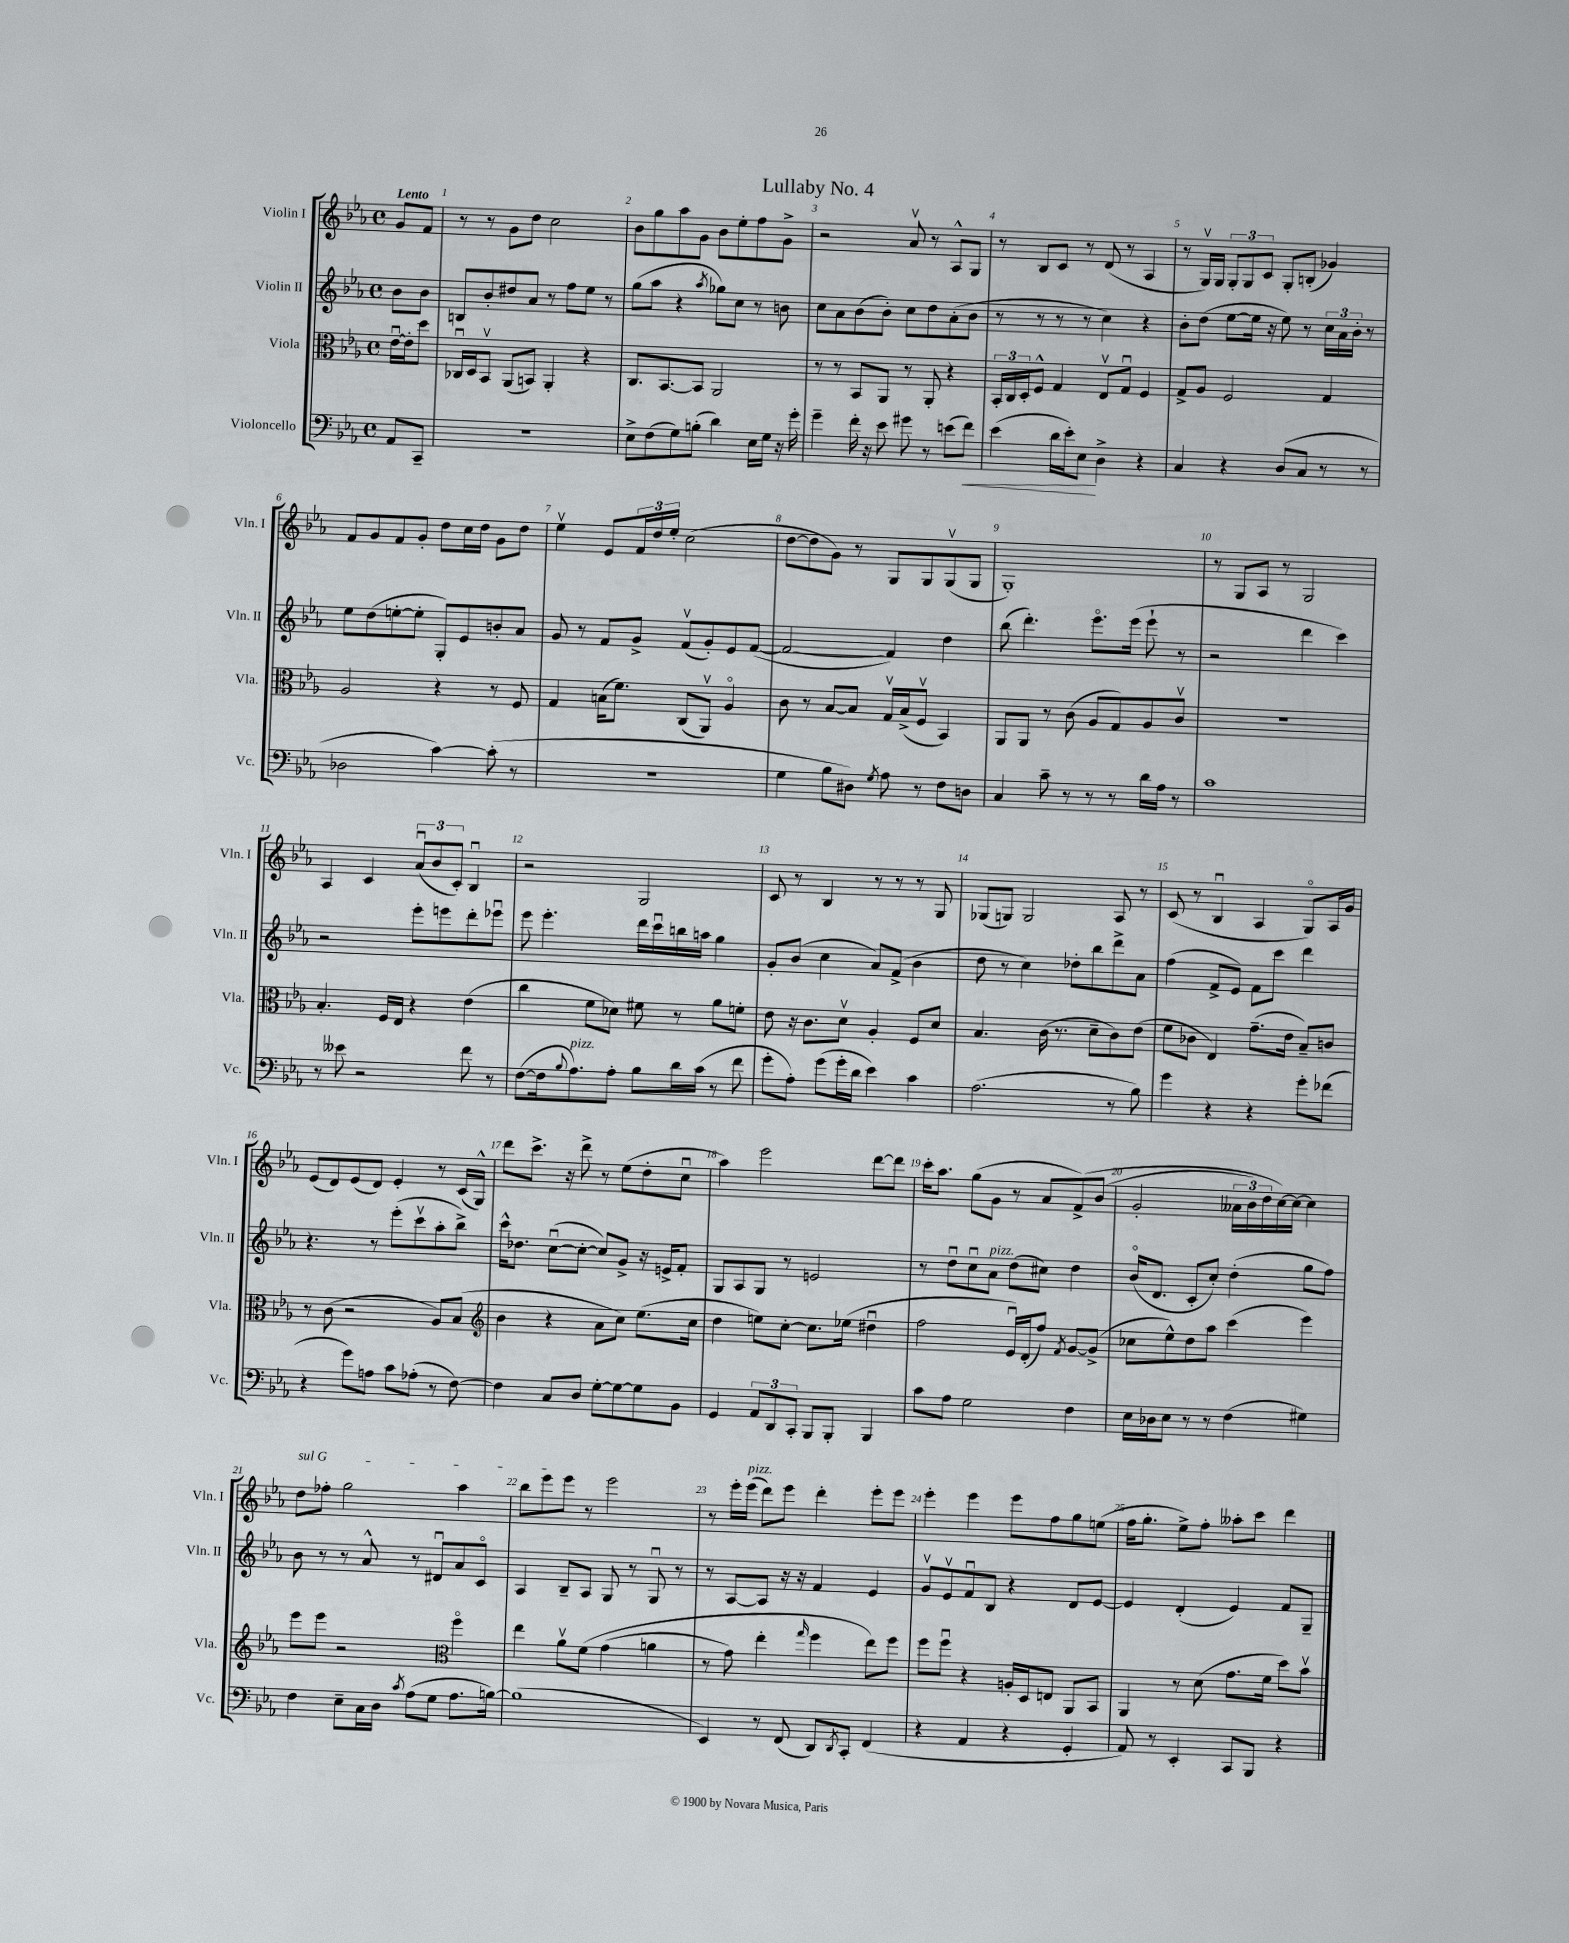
\header { title = "Lullaby No. 4" }
<<
\new StaffGroup <<
\new Staff = "s0" \with { instrumentName = "Violin I" shortInstrumentName = "Vln. I" } {
    \clef treble \key ees \major \defaultTimeSignature \time 4/4 \partial 4 \tempo "Lento"
    g'8 f'8 |
    r8 r8 g'8 d''8 c''2 |
    bes'8 g''8 aes''8 g'8 bes'8 ees''8-. f''8 g'8-> |
    r2 aes'8\upbow r8 aes8-^ g8 |
    r8 bes8 c'8 r8 d'8( r8 aes4 |
    r8 g16\upbow) g16 \tuplet 3/2 { g8-. g8 c'8 } g8-. b8-.( ges'4) |
    f'8 g'8 f'8 g'8-. d''8 c''16 d''16 g'8 d''8 |
    ees''4\upbow ees'8 \tuplet 3/2 { f'16 d''16 ees''16-. } c''2( |
    d''8~ d''8 g'8) r8 g8 g8 g8\upbow( g8 |
    g1-.) |
    r8 g8 aes8 r8 g2 |
    aes4 c'4 \tuplet 3/2 { aes'8\downbow( bes'8 c'8-.) } bes4\downbow |
    r2 g2 |
    c'8 r8 bes4 r8 r8 r8 g8 |
    ges8( g8) g2 aes8 r8 |
    c'8( r8 bes4\downbow aes4 g8\flageolet) aes16 g'16 |
    ees'8( d'8) ees'8( d'8) ees'4-. r8 c'16( g16-^) |
    d'''8 c'''8.-> r16 d'''8-> r8 ees''8( d''8-. c''8\downbow |
    aes''4) ees'''2 d'''8~ d'''8 |
    c'''16-. aes''8. g''8( g'8 r8 aes'8 f'8->)\( bes'8( |
    g'2-. \tuplet 3/2 { aeses'16 bes'16) d''16 } c''16~\) c''16~ c''4 |
    \once \override TextSpanner.bound-details.left.text = \markup { \italic "sul G" } d''8\startTextSpan fes''8-. g''2 aes''4 |
    bes''8 ees'''8 ees'''8\stopTextSpan r8 ees'''2 |
    r8 ees'''16-. ees'''16^\markup { \italic "pizz." }( d'''8) ees'''8 d'''4-. ees'''8-. ees'''8 |
    ees'''4-. ees'''4 ees'''8 f''8 g''8 e''8( |
    f''16 g''8.-. ees''8->) f''8-. aeses''8-. c'''8 d'''4 \bar "|." |
}
\new Staff = "s1" \with { instrumentName = "Violin II" shortInstrumentName = "Vln. II" } {
    \clef treble \key ees \major \defaultTimeSignature \time 4/4 \partial 4
    bes'8 bes'8 |
    b8 bes'8-. dis''8 aes'8 r8 f''8 ees''8 r8 |
    g''8( aes''8 r4 \acciaccatura { aes''8 } ges''8) c''8 r8 b'8 |
    c''8 aes'8 bes'8( bes'8-.) c''8 d''8 aes'8-.( bes'8 |
    r8 r8 r8 r8 c''4) r4 |
    bes'8-. d''8( ees''8~ ees''16 r16 ees''8) r8 \tuplet 3/2 { c''16 aes'16 bes'16-. } r8 |
    ees''8 d''8( e''8~-. e''8-. g8-.) ees'8 b'8-. aes'8 |
    g'8 r8 f'8 g'8-> f'8\upbow( g'8-.) ees'8 f'8~( |
    f'2~ f'4) d''4 |
    bes''8( d'''4.-.) ees'''8.\flageolet ees'''16( ees'''8-! r8 |
    r2 d'''4 c'''4) |
    r2 ees'''8-. e'''8 d'''8-. ees'''8\downbow |
    ees'''8 ees'''4.-. d'''16 c'''16\downbow b''16 a''16 g''4 |
    g'8-. bes'8( c''4 aes'8) f'8->( bes'4 |
    d''8 r8 c''4) des''8-. bes''8 d'''8-> aes'8 |
    f''4( f'8-> ees'8) f'8 c'''8 d'''4 |
    r4. r8 ees'''8-.( c'''8\upbow aes''8-. bes''8->) |
    c'''16-^ des''8. c''8~\downbow( c''8~-. c''8) g'8-> r16 e'16-> f'8-. |
    g8 aes8 g8 r8 e'2 |
    r8 d''8\downbow c''8\downbow aes'8^\markup { \italic "pizz." } d''8( cis''8) d''4 |
    bes'16\flageolet( d'8. c'8-. c''8-.) d''4-.( g''8 f''8) |
    bes'8 r8 r8 aes'8-^ r8 dis'8\downbow aes'8 c'8\flageolet |
    aes4 bes8-- aes8 g8 r8 g8\downbow r8 |
    r8 aes8~ aes8 r16 r16 f'4 ees'4 |
    g'8\upbow ees'8\upbow f'8\downbow bes8 r4 d'8 ees'8~ |
    ees'4 d'4-.( ees'4) f'8 g8-- \bar "|." |
}
\new Staff = "s2" \with { instrumentName = "Viola" shortInstrumentName = "Vla." } {
    \clef alto \key ees \major \defaultTimeSignature \time 4/4 \partial 4
    ees'16~\downbow ees'16-. d''8 |
    ces16\downbow d16 bes,8\upbow aes,8( b,8) aes,4-. r4 |
    c8. bes,8.~ bes,8 aes,2 |
    r8 r8 bes,8 aes,8 r8 aes,8-. r4 |
    \tuplet 3/2 { bes,16-. c16 d16-. } f8-^ g4 ees8\upbow g8\downbow f4 |
    g8-> aes8 f2 g4 |
    aes2 r4 r8 f8 |
    g4 b16( f'8.) c8( aes,8\upbow) aes4\flageolet |
    c'8 r8 bes8~ bes8 g16\upbow bes16->( f8\upbow bes,4) |
    aes,8 aes,8 r8 c'8( aes8 g8) aes8 c'8\upbow |
    R1 |
    bes4.-. f16 ees16 r4 ees'4( |
    c''4 f'8 des'8) fis'8 r8 aes'8 f'8-. |
    ees'8 r16 c'8. d'8\upbow aes4-. f8 d'8 |
    bes4. c'16( r8. d'8-- c'8) ees'8( |
    f'8 ces'8 ees4) g'8.--( ees'16 bes8--) c'8 |
    r8 c'8( r2 aes8) bes8( |
    \clef treble bes'4 r4 aes'8 c''8) ees''8.( c''16 |
    d''4 e''8) c''8~-. c''8. ees''16( dis''4\downbow |
    f''2 ees'16\downbow) d'16-.( f''8) \acciaccatura { f'8 } g'8~ g'8->( |
    ces''8 ees''8-^) d''8 aes''8 c'''4( ees'''4) |
    ees'''8 ees'''8 r2 \clef alto f''4\flageolet |
    ees''4 aes'8\upbow f'8\( g'4( a'4 |
    r8 g'8) ees''4-. \grace { g''16 } f''4 ees''8\) f''8 |
    f''8 f''8\downbow r4 a16-. d16 e8 aes,8 bes,8 |
    aes,4 r8 d'8( g'8. f'16 d''8) bes'8\upbow \bar "|." |
}
\new Staff = "s3" \with { instrumentName = "Violoncello" shortInstrumentName = "Vc." } {
    \clef bass \key ees \major \defaultTimeSignature \time 4/4 \partial 4
    aes,8 c,8-- |
    R1 |
    ees8-> f8( g8) b8-.( d'4) ees16 g16 r16 g'16-. |
    g'4-- f'16-. r16 ees'8 gis'8 r8 e'8( f'8\<) |
    ees'4( d'16 ees'16-.) ees8\! d4-> r4 |
    c4 r4 d8( c8 r8 r8 |
    des2 c'4~) c'8-.( r8 |
    R1 |
    g4 bes8 dis8) \acciaccatura { g8 } aes8 r8 f8 d8 |
    c4 c'8-- r8 r8 r8 d'16 aes16 r8 |
    c'1 |
    r8 eeses'8 r2 f'8 r8 |
    f8~( f16 \appoggiatura { bes8 } aes8.^\markup { \italic "pizz." }) aes8-. bes8 d'16 c'16( r8 f'8 |
    g'8-. aes8-.) g'8( g'16-. d'16 ees'4) c'4 |
    aes2.( r8 bes8) |
    g'4 r4 r4 g'8-. fes'8( |
    r4 g'8) a8 c'8 aes8-.( r8 f8~) |
    f4 c8 d8 g8~-. g8~ g8 bes,8 |
    g,4 \tuplet 3/2 { aes,8 d,8 c,8-. } bes,,8 bes,,8-. bes,,4 |
    c'8 aes8 g2 f4 |
    ees16 des16 ees8 r8 r8 f4( gis4) |
    f4 ees8-- c16 d16 \acciaccatura { c'8 } aes8( g8 aes8. b16~) |
    b1( |
    ees,4) r8 f,8( d,8) \acciaccatura { d,8 } c,8-. f,4( |
    r4 aes,4 r4 g,4-. |
    aes,8) r8 ees,4-. c,8 bes,,8 r4 \bar "|." |
}
>>
>>
\layout { \context { \Score \override BarNumber.break-visibility = ##(#f #t #t) barNumberVisibility = #all-bar-numbers-visible } }
